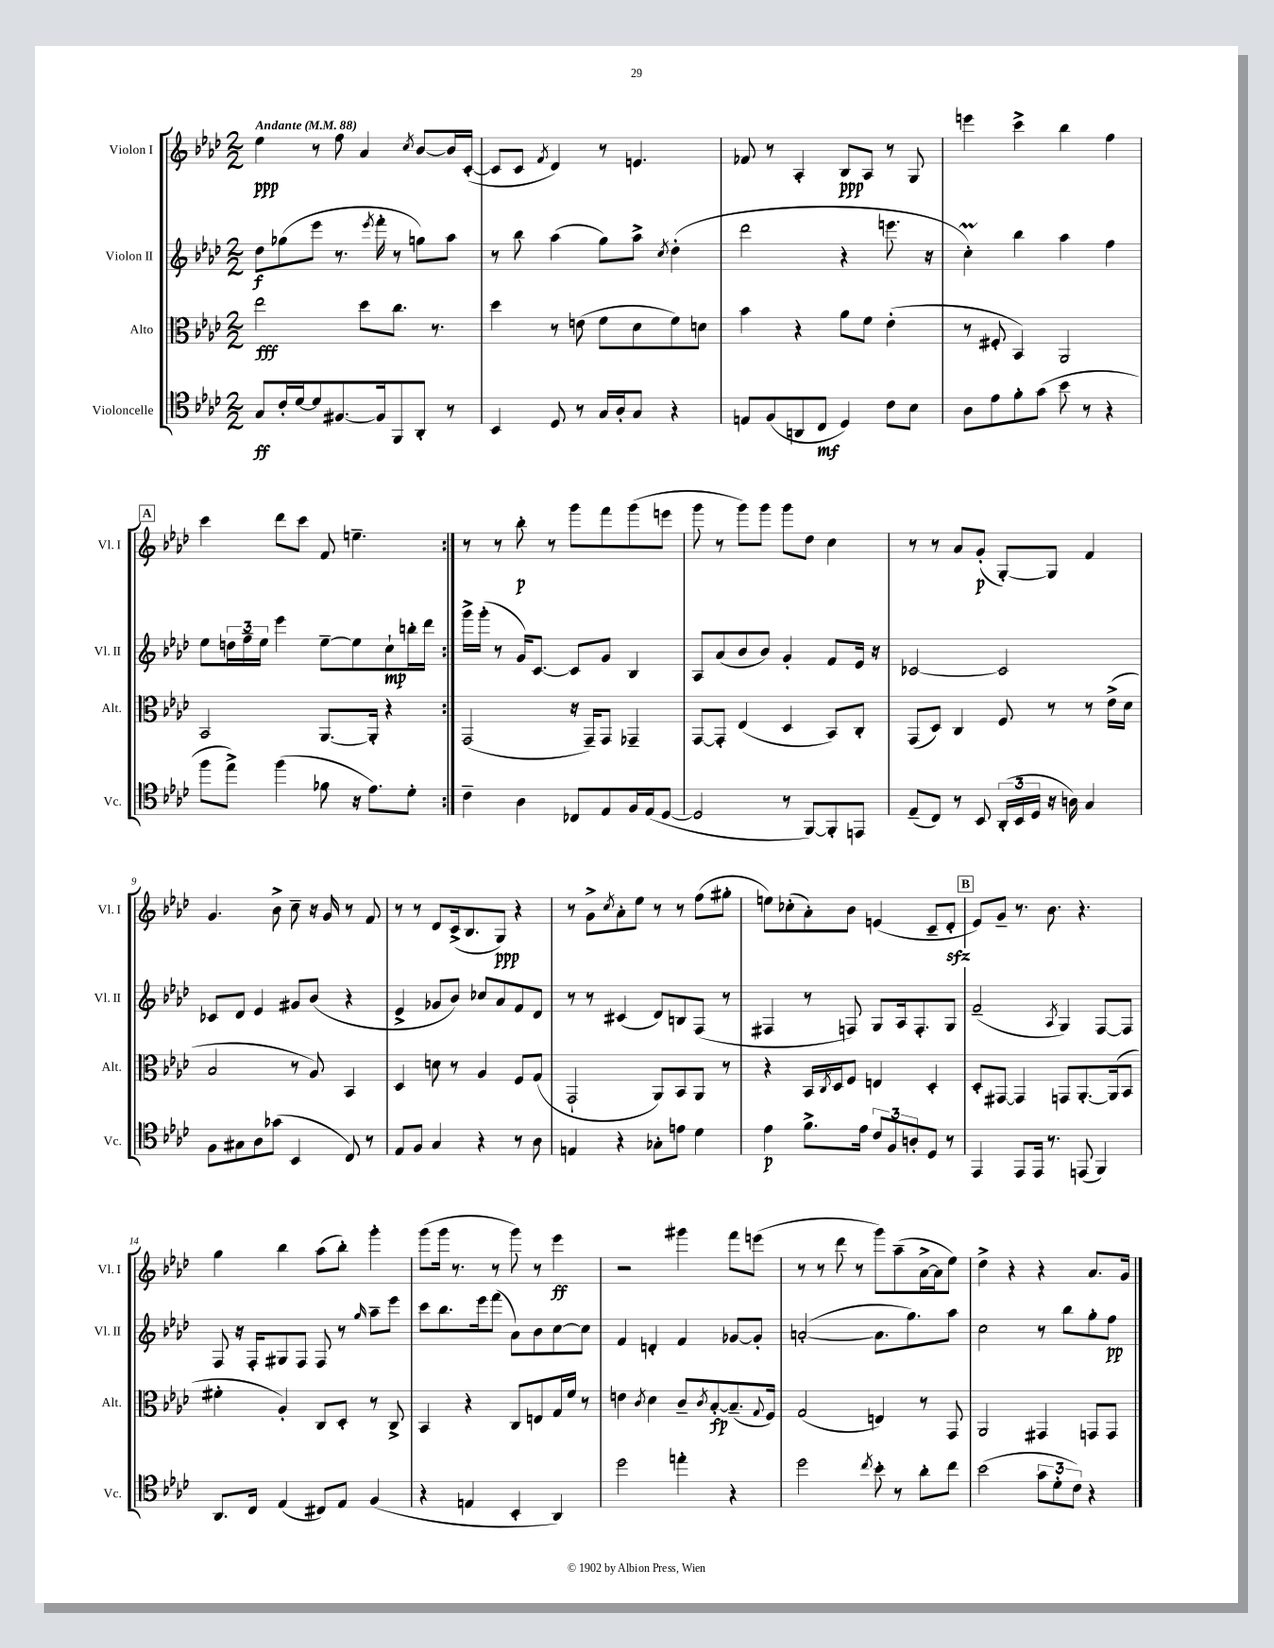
<<
\new StaffGroup <<
\new Staff = "s0" \with { instrumentName = "Violon I" shortInstrumentName = "Vl. I" } {
    \clef treble \key aes \major \numericTimeSignature \time 2/2 \tempo "Andante" 4 = 88
    \repeat volta 2 { ees''4\ppp r8 f''8 aes'4 \acciaccatura { c''8 } bes'8~ bes'16 c'16~-.( |
    c'8 c'8 \acciaccatura { f'8 } des'4) r8 e'4. |
    fes'8 r8 aes4-. bes8\ppp aes8 r8 g8 |
    e'''4 c'''4-> bes''4 f''4 |
    \mark \markup { \box "A" } c'''4 des'''8 c'''8 f'8 e''4.-- | }
    r8 r8 bes''8-.\p r8 g'''8 f'''8 g'''8( e'''8 |
    g'''8 r8 g'''8) g'''8 g'''8 des''8 c''4 |
    r8 r8 aes'8 g'8-.\p( g8~-.) g8 f'4 |
    g'4. bes'8-> c''8-- r16 g'16 r8 f'8 |
    r8 r8 des'8 c'16->( bes8. g8\ppp) r4 |
    r8 g'8-> \acciaccatura { c''8 } aes'8-. ees''8 r8 r8 f''8( gis''8-. |
    e''8) ces''8-.( aes'8-.) bes'8 e'4( c'8-- des'8-.\sfz |
    \mark \markup { \box "B" } ees'8) g'8-- r8. bes'8. r4. |
    g''4 bes''4 aes''8( bes''8-.) g'''4-. |
    g'''8( g'''16 r8. r8 g'''8) r8 ees'''4\ff |
    r2 gis'''4 f'''8 e'''8( |
    r8 r8 des'''8 r8 g'''8) aes''8--( aes'16~-> aes'16 ees''8) |
    des''4-> r4 r4 aes'8. g'16 \bar "|." |
}
\new Staff = "s1" \with { instrumentName = "Violon II" shortInstrumentName = "Vl. II" } {
    \clef treble \key aes \major \numericTimeSignature \time 2/2
    \repeat volta 2 { des''8\f ges''8( ees'''8 r8. \acciaccatura { ees'''8 } f'''16-. r8 g''8) aes''8 |
    r8 bes''8 aes''4( g''8) aes''8-> \acciaccatura { c''8 } des''4-.( |
    des'''2 r4 e'''8. r16 |
    c''4-.\prall) bes''4 aes''4 f''4 |
    \mark \markup { \box "A" } ees''8 \tuplet 3/2 { d''16 f''16-- ees''16 } ees'''4 ees''8~-- ees''8 c''8-!\mp b''16-. des'''16 | }
    g'''16-> g'''16-.( r8 g'16) c'8.~ c'8 g'8 bes4 |
    aes8 aes'8( bes'8 bes'8) g'4-. f'8 ees'16 r16 |
    ces'2~ ces'2 |
    ces'8 des'8 ees'4 gis'8 bes'8( r4 |
    ees'4-> ges'8 bes'8) ces''8 aes'8 f'8 des'8 |
    r8 r8 cis'4( des'8) b8 f8( r8 |
    fis4 r8 f8) g8 aes16 f8.-. g8 |
    \mark \markup { \box "B" } f'2--( \acciaccatura { aes8 } g4) f8~ f8 |
    f8 r16 f16-. gis8 f8 f8 r8 \grace { g''16 } aes''8-- ees'''8 |
    c'''8 bes''8. ees'''16 f'''8( aes'8) bes'8 c''8~ c''8 |
    f'4 d'4-. f'4 ges'8~ ges'8-. |
    a'2~-.( a'8. g''8.) aes''8 |
    c''2 r8 bes''8 g''8-. f''8\pp \bar "|." |
}
\new Staff = "s2" \with { instrumentName = "Alto" shortInstrumentName = "Alt." } {
    \clef alto \key aes \major \numericTimeSignature \time 2/2
    \repeat volta 2 { ees''2\fff des''8 c''8. r8. |
    des''4 r8 e'8( f'8 des'8 f'8) d'8 |
    bes'4 r4 aes'8 f'8 ees'4-.( |
    r8 fis8-. bes,4) aes,2 |
    \mark \markup { \box "A" } bes,2 aes,8.~ aes,16-. r4 | }
    g,2( r16 g,16--) g,8 ges,4-- |
    g,8~ g,8-. ees4( des4 bes,8) c8-. |
    g,8( des8) c4 f8 r8 r8 ees'16->( des'16 |
    bes2 r8 aes8) bes,4 |
    des4 d'8 r8 aes4 f8 g8( |
    g,2-! aes,8) bes,8 aes,8 r8 |
    r4 bes,16 \acciaccatura { c8 } des16 f8 e4 des4-. |
    \mark \markup { \box "B" } des8-. gis,8~ gis,4 g,8 aes,8.~-. aes,16( bes,8 |
    fis'4-. aes4-.) c8 des8-. r8 c8-> |
    bes,4 r4 c8 e8 g16 f'16 r8 |
    e'4 \acciaccatura { c'8 } des'4 c'8-- \acciaccatura { c'8 } bes8~-.\fp bes8.--( \appoggiatura { g8 } f16) |
    g2( e4) r8 g,8 |
    aes,2 gis,4 g,8 g,8 \bar "|." |
}
\new Staff = "s3" \with { instrumentName = "Violoncelle" shortInstrumentName = "Vc." } {
    \clef tenor \key aes \major \numericTimeSignature \time 2/2
    \repeat volta 2 { g8\ff c'16-. des'16~ des'8 fis8.~ fis16 f,8 aes,8-. r8 |
    bes,4 des8 r8 g16 aes16-. g8 r4 |
    e8 f8( a,8 c8\mf des4) c'8 bes8 |
    aes8 ees'8 f'8-. g'8( bes'8 r8 r4 |
    \mark \markup { \box "A" } f''8 ees''8->) f''4( fes'8 r16 ees'8.) des'8-. | }
    c'4-- aes4 ces8 ees8 f16 ees16( des8~ |
    des2 r8 f,8~) f,8-. e,8 |
    ees8--( c8) r8 bes,8 \tuplet 3/2 { aes,16-.( bes,16 des16 } r16 a16) g4 |
    f8 gis8 aes8 ges'8( bes,4 c8) r8 |
    ees8 f8 g4 r4 r8 aes8 |
    e4 r4 ges8-. e'8 des'4 |
    ees'4\p f'8.-> ees'16 \tuplet 3/2 { c'8 f8 a8-. } des8 r8 |
    \mark \markup { \box "B" } ees,4 ees,8 ees,16 r8. e,8( f,4) |
    aes,8. c16 ees4( cis8) ees8 f4( |
    r4 e4 bes,4-. aes,4) |
    des''2 e''4-. r4 |
    des''2 \acciaccatura { c''8 } bes'8-. r8 aes'8-. c''8 |
    bes'2( \tuplet 3/2 { g'8 des'8-. c'8) } r4 \bar "|." |
}
>>
>>
